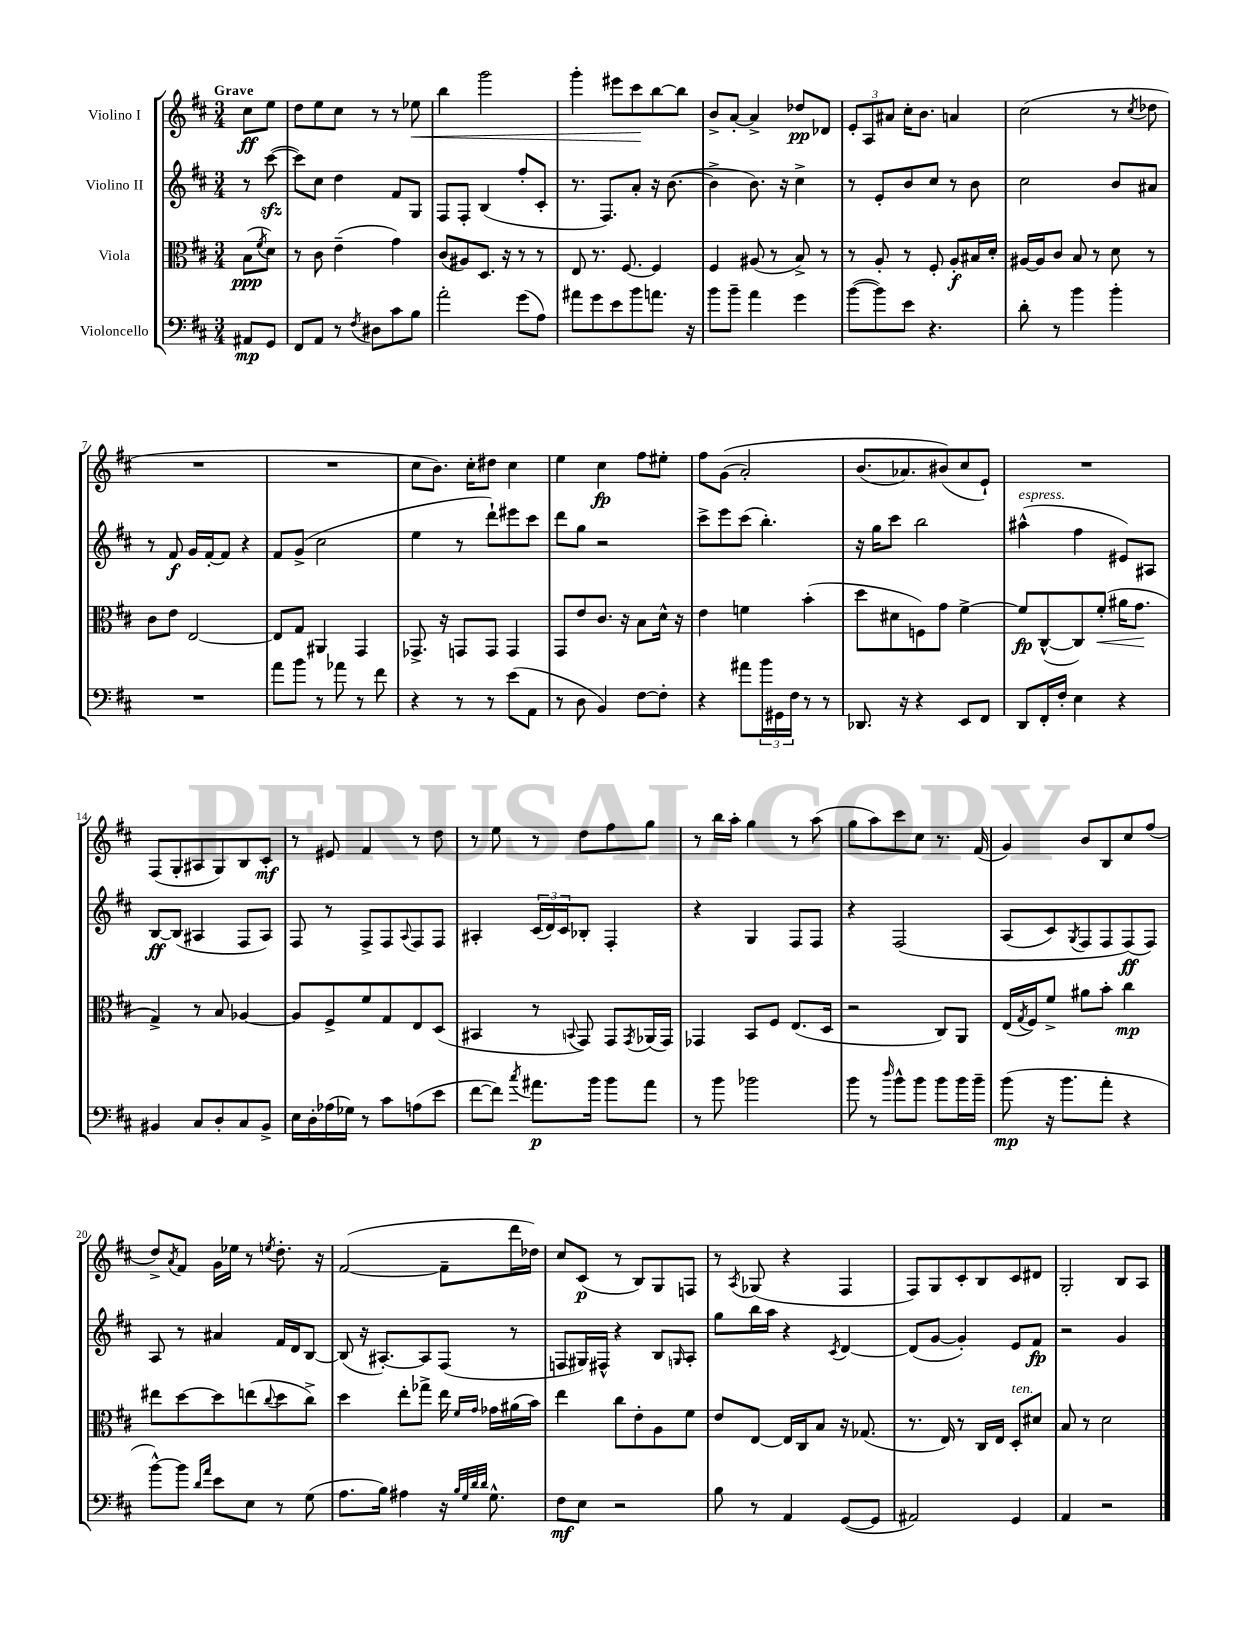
<<
\new StaffGroup <<
\new Staff = "s0" \with { instrumentName = "Violino I" } {
    \clef treble \key d \major \numericTimeSignature \time 3/4 \partial 4 \tempo "Grave"
    cis''8\ff e''8 |
    d''8 e''8 cis''8 r8 r8 ees''8\< |
    b''4 g'''2 |
    g'''4-. eis'''8 cis'''8\! b''8~ b''8 |
    b'8-> a'8~-. a'4-> des''8\pp des'8 |
    \tuplet 3/2 { e'8-. a8 ais'8 } cis''16-. b'8. a'4 |
    cis''2( r8 \acciaccatura { cis''8 } des''8 |
    R2. |
    R2. |
    cis''8 b'8.) cis''16-. dis''8 cis''4 |
    e''4 cis''4\fp fis''8 eis''8-. |
    fis''8 g'8(\( a'2-.) |
    b'8.( aes'8.) bis'8(\) cis''8 e'8-!) |
    R2. |
    fis8( g8-. ais8 g8) b8 cis'8-.\mf |
    r8 eis'8 fis'4 r8 d''8 |
    r8 e''8 r8 d''8 fis''8 g''8 |
    r8 b''16 a''16-. g''4 r8 a''8( |
    g''8 a''8) cis'''8 cis''8 r8. fis'16( |
    g'4) b'8 b8 cis''8 fis''8( |
    d''8->) \acciaccatura { a'8 } fis'8 g'16 ees''16 r8 \acciaccatura { e''8 } d''8.-. r16 |
    fis'2~( fis'8-- d'''16 des''16) |
    cis''8 cis'8\p( r8 b8) g8 f8 |
    r8 \acciaccatura { a8 } ges8( r4 fis4 |
    fis8) g8 cis'8-. b8 cis'8 dis'8 |
    g2-. b8 a8 \bar "|." |
}
\new Staff = "s1" \with { instrumentName = "Violino II" } {
    \clef treble \key d \major \numericTimeSignature \time 3/4 \partial 4
    r8 cis'''8~\sfz( |
    cis'''8) cis''8 d''4 fis'8 g8 |
    fis8 fis8-. b4( fis''8-. cis'8-. |
    r8. fis8.) a'8-. r16 b'8.~( |
    b'4-> b'8.) r16 cis''4-> |
    r8 e'8-. b'8 cis''8 r8 b'8 |
    cis''2 b'8 ais'8 |
    r8 fis'8\f g'16 fis'16~-. fis'8 r4 |
    fis'8 g'8->( cis''2 |
    e''4 r8 d'''8-!) eis'''8 cis'''8 |
    d'''8 g''8 r2 |
    cis'''8-> e'''8 cis'''8( b''4.-.) |
    r16 g''16 cis'''8 b''2 |
    ais''4-^^\markup { \italic "espress." }( fis''4 eis'8) ais8 |
    b8~\ff b8( ais4 fis8 ais8) |
    fis8 r8 fis8-> fis8 \appoggiatura { a8 } fis8 fis8 |
    ais4-. \tuplet 3/2 { cis'16( d'16) cis'16 } bes8-. fis4-. |
    r4 g4 fis8 fis8 |
    r4 fis2\( |
    a8( cis'8) \acciaccatura { g8 } fis8 fis8 fis8\ff(\) fis8) |
    a8 r8 ais'4 fis'16 d'16 b8~ |
    b8( r16 ais8.~-.) ais8 fis8( r8 |
    f8 gis16) fis16-^ r4 b8 \grace { g16 } a8-. |
    g''8 b''16 a''16 r4 \acciaccatura { cis'8 } d'4~ |
    d'8( g'8~ g'4-.) e'8 fis'8\fp |
    r2 g'4 \bar "|." |
}
\new Staff = "s2" \with { instrumentName = "Viola" } {
    \clef alto \key d \major \numericTimeSignature \time 3/4 \partial 4
    b8\ppp( \acciaccatura { fis'8 } d'8) |
    r8 cis'8 e'4--( g'4) |
    cis'8( ais8) d8. r16 r8 r8 |
    e8 r8. fis8.~ fis4 |
    fis4 ais8( r8 b8->) r8 |
    r8 a8-. r8 fis8-. a8-.\f bis16 d'16-. |
    ais16~ ais16 cis'8 b8 r8 d'8 r8 |
    cis'8 e'8 e2~ |
    e8 g8 ais,4 g,4 |
    ges,8.-> r16 g,8 g,8 g,4 |
    g,8 e'8 cis'8. r16 b8 d'16-^ r16 |
    e'4 f'4 b'4-.( |
    d''8 dis'8 f8) g'8 fis'4~-> |
    fis'8\fp cis8~-^( cis8) fis'8-.\<( ais'16 g'8.\! |
    g4->) r8 b8 aes4~ |
    aes8 fis8-> fis'8 g8 e8 d8( |
    bis,4 r8 \appoggiatura { b,8 } g,8) g,8 \acciaccatura { g,8 } aes,16( g,16) |
    ges,4 b,8 fis8 e8.( d16 |
    r2 cis8) a,8 |
    e16( \acciaccatura { g8 } fis16) fis'8-> ais'8 b'8-. cis''4\mp |
    eis''8 d''8~ d''8 e''8( \appoggiatura { cis''8 } d''8 cis''8->) |
    d''4 e''8-. ges''8-> e''16 \grace { fis'16 g'16 } ges'16 ais'16( b'16) |
    e''4 cis''8 e'8-. a8 fis'8 |
    e'8 e8~ e16 cis16 b8 r16 ges8.( |
    r8. e16) r8 cis16 e16 d8-.^\markup { \italic "ten." } dis'8 |
    b8 r8 d'2 \bar "|." |
}
\new Staff = "s3" \with { instrumentName = "Violoncello" } {
    \clef bass \key d \major \numericTimeSignature \time 3/4 \partial 4
    ais,8\mp g,8 |
    fis,8 a,8 r8 \acciaccatura { fis8 } dis8 cis'8 b8 |
    a'2-. g'8( a8) |
    ais'8 g'8 e'8 b'8 a'8. r16 |
    b'8 b'8-- a'4 g'4 |
    b'8~( b'8) e'8 r4. |
    d'8-. r8 b'4 b'4-. |
    R2. |
    a'8 b'8 r8 aes'8 r8 fis'8 |
    r4 r8 r8 e'8( a,8 |
    r8 d8 b,4) fis8~ fis8-. |
    r4 ais'8 \tuplet 3/2 { b'16 gis,16 fis16 } r8 r8 |
    des,8. r16 r4 e,8 fis,8 |
    d,8 fis,16-. fis16-. e4 r4 |
    bis,4 cis8 d8-. cis8 bis,8-> |
    e16 d16-. aes16( ges16) r8 cis'8 a8( e'8 |
    fis'8~ fis'8) \acciaccatura { cis''8 } ais'8.\p b'16 b'8 ais'8 |
    r8 b'8 bes'2 |
    b'8 r8 \grace { d''16 } b'8-^ b'8 b'8 b'16 b'16-- |
    b'8\mp( r16 b'8. a'8-. r4 |
    b'8~-^) b'8 \grace { d'16 a'16 } e'8 e8 r8 g8( |
    a8. b16) ais4 r16 \grace { b32 g32 d'32 d'32 } g8.-^ |
    fis8\mf e8 r2 |
    b8 r8 a,4 g,8~( g,8 |
    ais,2) g,4 |
    a,4 r2 \bar "|." |
}
>>
>>
